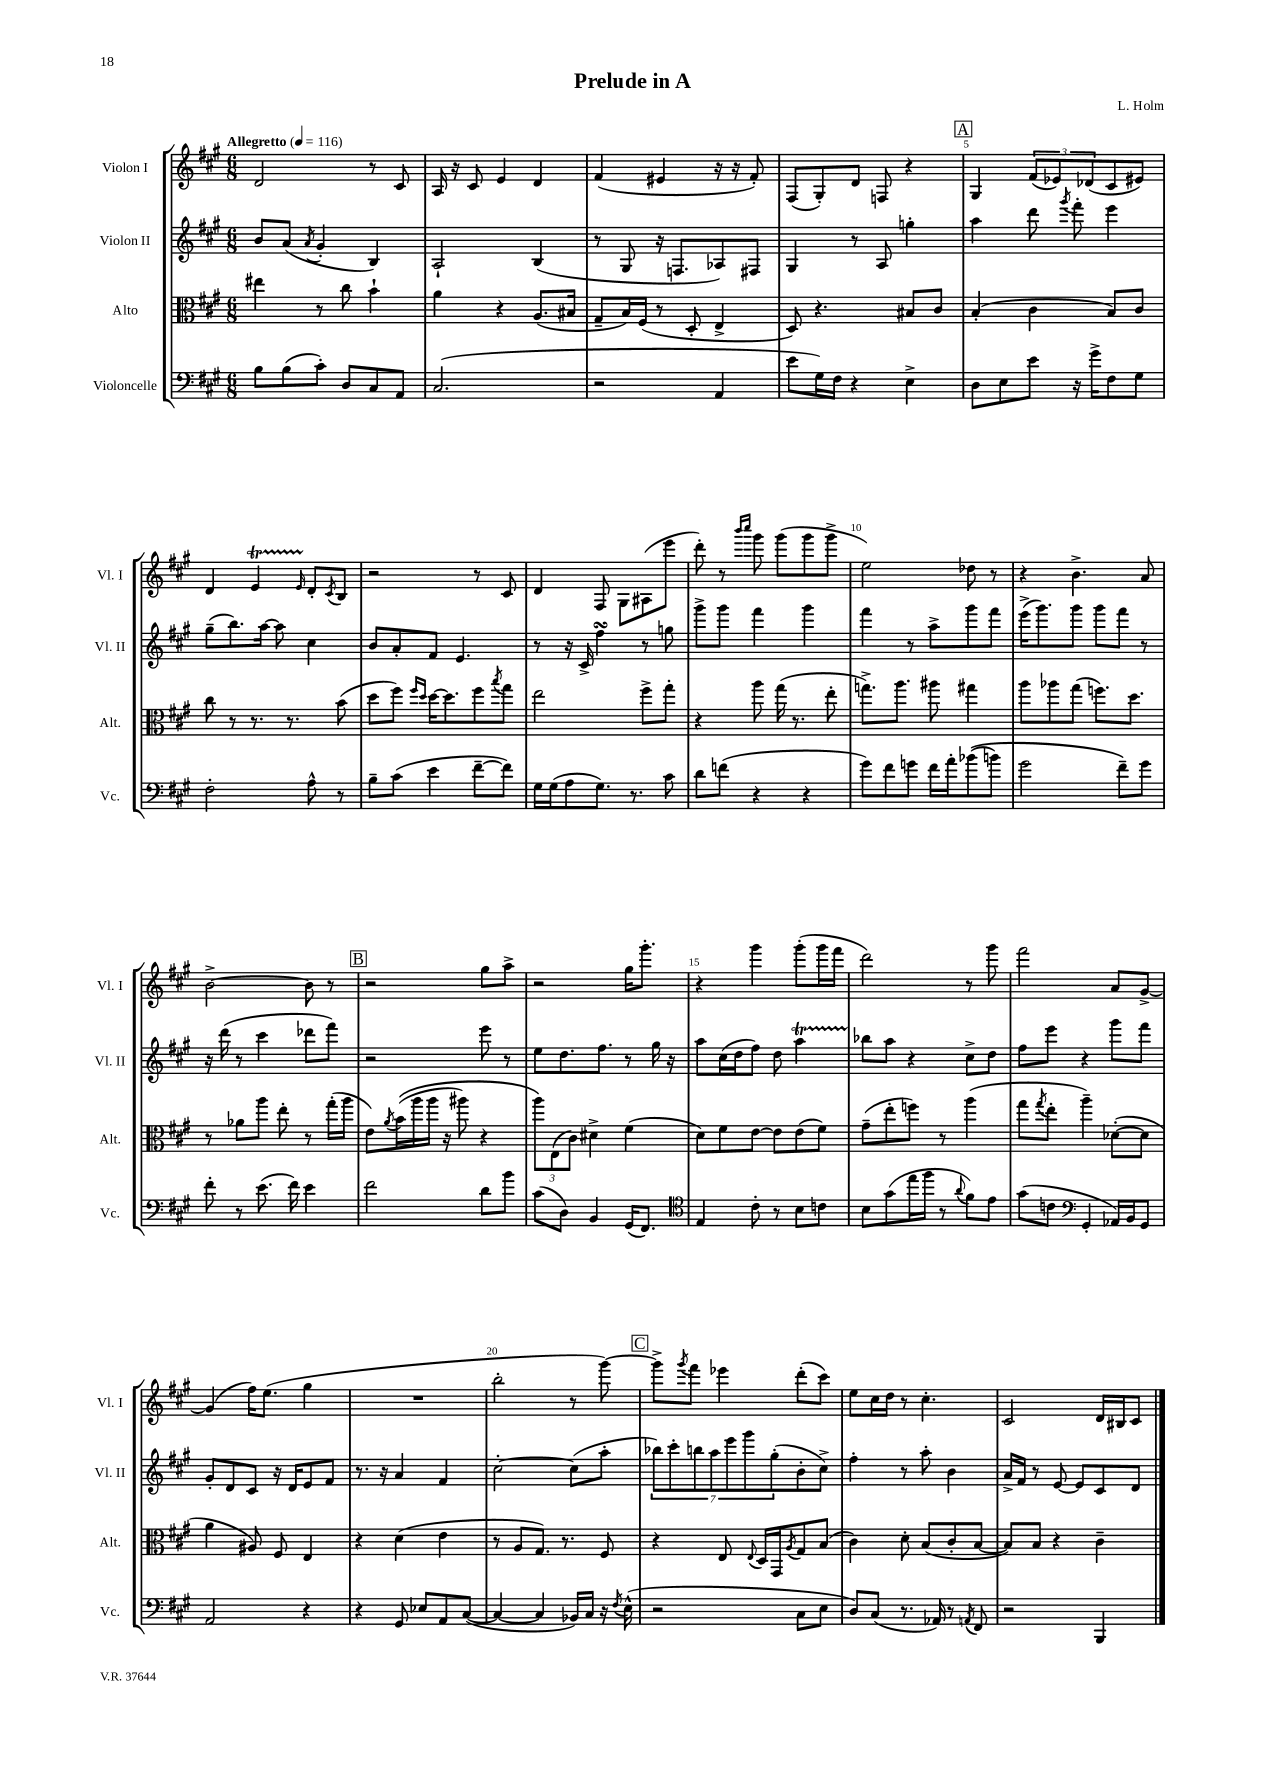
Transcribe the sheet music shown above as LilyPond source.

\header { title = "Prelude in A" composer = "L. Holm" }
<<
\new StaffGroup <<
\new Staff = "s0" \with { instrumentName = "Violon I" shortInstrumentName = "Vl. I" } {
    \clef treble \key a \major \numericTimeSignature \time 6/8 \tempo "Allegretto" 4 = 116
    d'2 r8 cis'8 |
    a16 r16 cis'8 e'4 d'4 |
    fis'4( eis'4 r16 r16 fis'8-.) |
    fis8( gis8-.) d'8 f8 r4 |
    \mark \markup { \box "A" } gis4 \tuplet 3/2 { fis'8( ees'8) des'8( } cis'8 eis'8) |
    d'4 e'4\startTrillSpan \grace { e'16 } d'8-.\stopTrillSpan \acciaccatura { cis'8 } b8 |
    r2 r8 cis'8 |
    d'4 fis8 gis8 ais8( e'''8 |
    d'''8-.) r8 \grace { b'''16 cis''''16 } gis'''8 gis'''8( gis'''8 gis'''8-> |
    e''2) des''8 r8 |
    r4 b'4.-> a'8 |
    b'2~-> b'8 r8 |
    \mark \markup { \box "B" } r2 gis''8 a''8-> |
    r2 gis''16 gis'''8.-. |
    r4 gis'''4 gis'''8-.( gis'''16 fis'''16 |
    d'''2) r8 gis'''8 |
    fis'''2 a'8 gis'8~-> |
    gis'4( fis''16) e''8.( gis''4 |
    R2. |
    b''2-. r8 gis'''8~) |
    \mark \markup { \box "C" } gis'''8-> \acciaccatura { gis'''8 } fis'''8 ees'''4 d'''8-.( cis'''8) |
    e''8 cis''16 d''16 r8 cis''4.-. |
    cis'2 d'16 bis16 cis'8 \bar "|." |
}
\new Staff = "s1" \with { instrumentName = "Violon II" shortInstrumentName = "Vl. II" } {
    \clef treble \key a \major \numericTimeSignature \time 6/8
    b'8 a'8( \acciaccatura { a'8 } gis'4-. b4) |
    a2-! b4( |
    r8 gis8 r16 f8. aes8) fis8 |
    gis4 r8 a8 g''4-. |
    \mark \markup { \box "A" } a''4 d'''8 \acciaccatura { gis'''8 } fis'''8-. e'''4 |
    gis''8--( b''8.) a''16~ a''8 cis''4 |
    b'8 a'8-. fis'8 e'4. |
    r8 r16 cis'16-> fis''4\turn r8 g''8 |
    gis'''8-> gis'''8 fis'''4 gis'''4 |
    fis'''4 r8 a''8-> gis'''8 fis'''8 |
    e'''16->( gis'''8.) gis'''8 gis'''8 fis'''8 r8 |
    r16 d'''16( r8 cis'''4 des'''8 fis'''8) |
    \mark \markup { \box "B" } r2 e'''8 r8 |
    e''8 d''8. fis''8. r8 gis''16 r16 |
    a''8 cis''16( d''16 fis''8) d''8 a''4\startTrillSpan |
    bes''8\stopTrillSpan a''8 r4 cis''8-> d''8 |
    fis''8 e'''8 r4 gis'''8 fis'''8 |
    gis'8-. d'8 cis'8 r16 d'16 e'8 fis'8 |
    r8. r16 a'4 fis'4 |
    cis''2~-. cis''8( a''8-. |
    \mark \markup { \box "C" } \tuplet 7/4 { bes''8) cis'''8-. b''8 a''8 e'''8 gis'''8 gis''8-.( } b'8-. cis''8->) |
    fis''4-. r8 a''8-. b'4 |
    a'16-> fis'16 r8 e'8~ e'8 cis'8 d'8 \bar "|." |
}
\new Staff = "s2" \with { instrumentName = "Alto" shortInstrumentName = "Alt." } {
    \clef alto \key a \major \numericTimeSignature \time 6/8
    eis''4 r8 cis''8 b'4-! |
    a'4 r4 a8.( bis16 |
    gis8-- b16) fis16( r8 d8-. e4-> |
    d8) r4. bis8 cis'8 |
    \mark \markup { \box "A" } b4-.( cis'4 b8) cis'8 |
    cis''8 r8 r8. r8. b'8( |
    d''8 fis''8) \grace { fis''16 d''16 } d''16~ d''8. fis''8 \acciaccatura { b''8 } gis''8 |
    e''2 fis''8-> gis''8-. |
    r4 a''8 gis''16( r8. e''8-. |
    g''8.->) a''8. ais''8 gis''4 |
    a''8 aes''8 gis''8( f''8.) d''8. |
    r8 aes'8 a''8 e''8-. r8 gis''16-.( a''16 |
    \mark \markup { \box "B" } e'8) \acciaccatura { a'8 } b'16(\( a''16 a''16 r16 ais''8) r4 |
    \tuplet 3/2 { a''8\) e8( cis'8) } dis'4-> fis'4( |
    d'8) fis'8 e'8~ e'8 e'8( fis'8) |
    gis'8--( e''8-. f''8) r8 a''4( |
    gis''8 \acciaccatura { gis''8 } e''8-. a''4--) des'8~-.( des'8 |
    a'4 ais8) fis8 e4 |
    r4 d'4( e'4 |
    r8 a8 gis8.) r8. fis8 |
    \mark \markup { \box "C" } r4 e8 \appoggiatura { e8 } d16 gis,16 \acciaccatura { a8 } gis8 b8( |
    cis'4) d'8-. b8( cis'8-. b8~ |
    b8) b8 r4 cis'4-- \bar "|." |
}
\new Staff = "s3" \with { instrumentName = "Violoncelle" shortInstrumentName = "Vc." } {
    \clef bass \key a \major \numericTimeSignature \time 6/8
    b8 b8( cis'8-.) d8 cis8 a,8 |
    cis2.( |
    r2 a,4 |
    e'8 gis16) fis16 r4 e4-> |
    \mark \markup { \box "A" } d8 e8 e'8 r16 gis'16-> fis8 gis8 |
    fis2-. a8-^ r8 |
    b8-- cis'8( e'4 fis'8~-- fis'8) |
    gis16 gis16( a8 gis8.) r8. cis'8 |
    d'8 f'8( r4 r4 |
    gis'8) fis'8 g'8 fis'16 a'16-. bes'8(\( b'8) |
    gis'2 fis'8--\) gis'8 |
    fis'8-. r8 e'8.( fis'16) e'4 |
    \mark \markup { \box "B" } fis'2 d'8 b'8 |
    cis'8( d8) b,4 gis,16( fis,8.) |
    \clef tenor e4 cis'8-. r8 b8 c'8 |
    b8 gis'8( e''16 fis''16 r8 \appoggiatura { a'8 } fis'8) e'8 |
    gis'8( c'8 \clef bass gis,4-. aes,16) b,16 gis,8 |
    a,2 r4 |
    r4 gis,8 ees8 a,8 cis8~( |
    cis4~ cis4 bes,16) cis16 r16 \acciaccatura { fis8 } e16-^( |
    \mark \markup { \box "C" } r2 cis8 e8 |
    d8) cis8( r8. aes,16) r8 \acciaccatura { a,8 } fis,8 |
    r2 b,,4 \bar "|." |
}
>>
>>
\layout { \context { \Score \override BarNumber.break-visibility = ##(#f #t #t) barNumberVisibility = #(every-nth-bar-number-visible 5) } }
